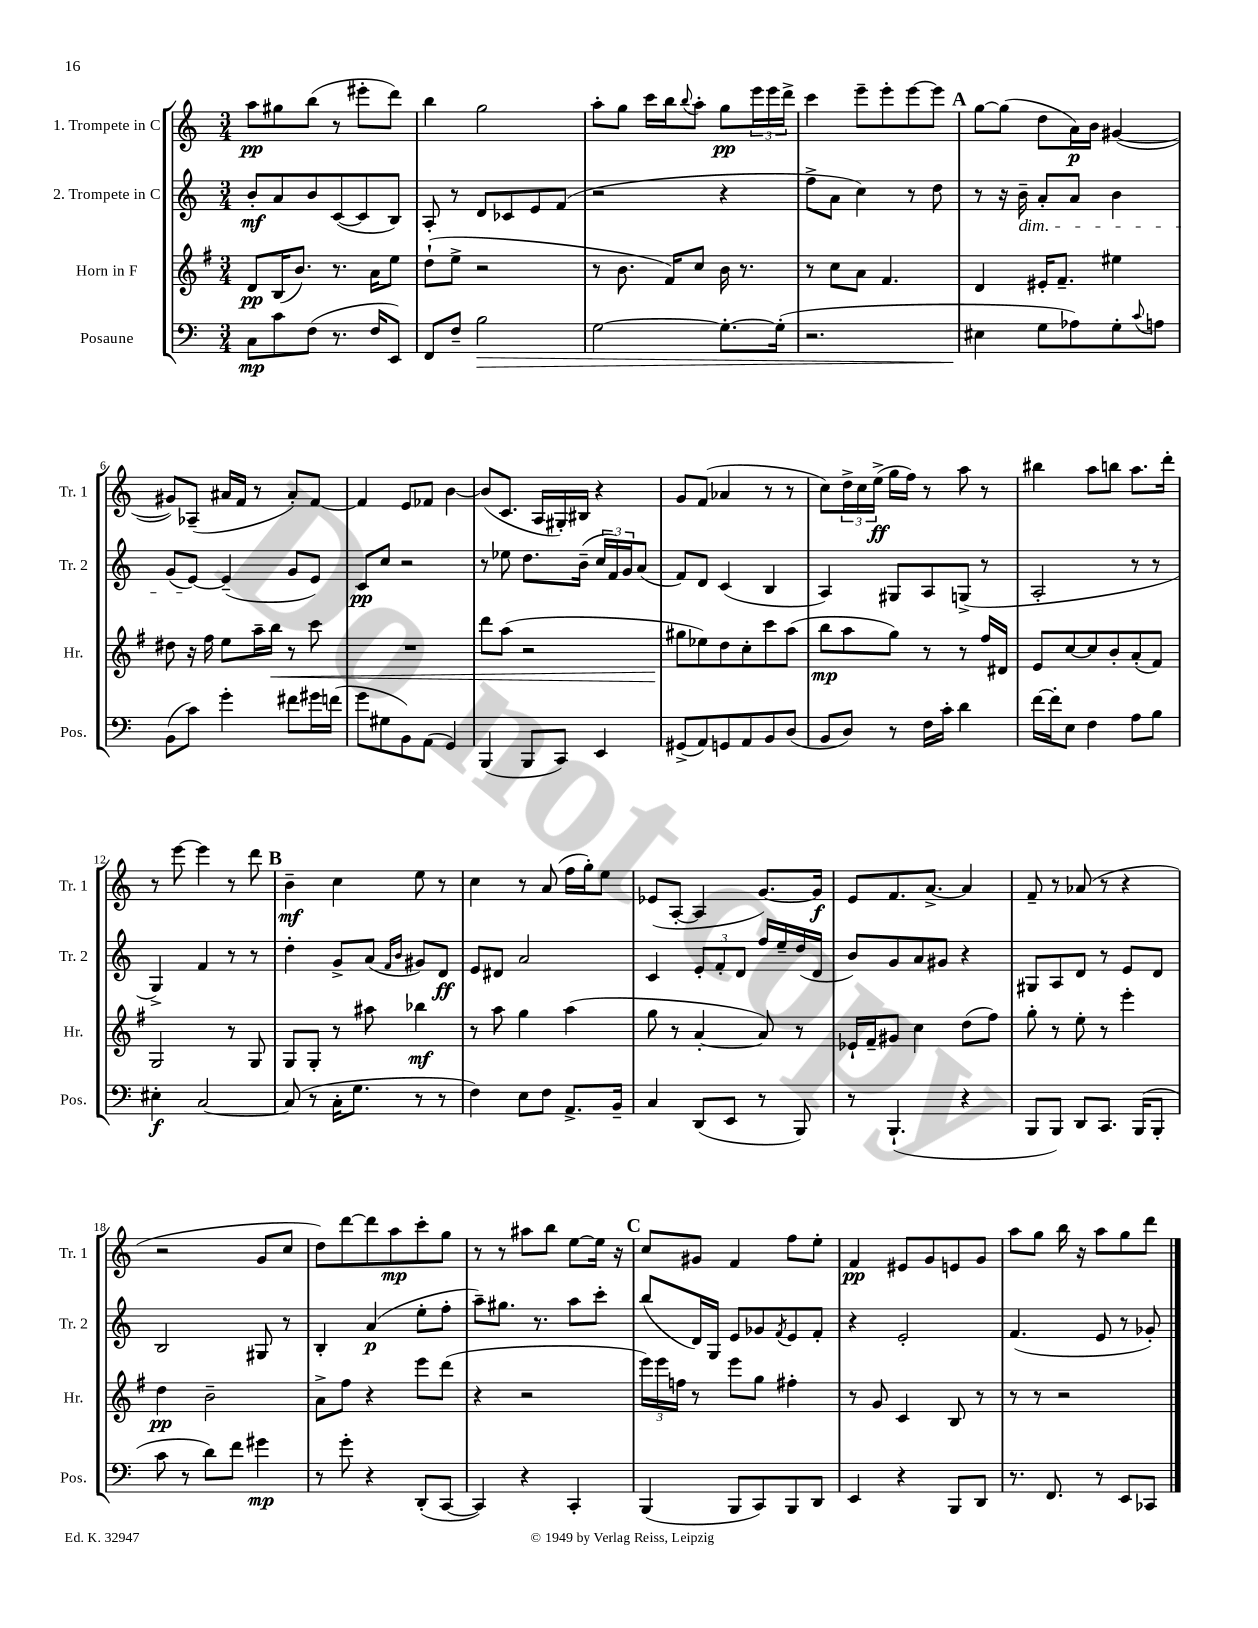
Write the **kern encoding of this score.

**kern	**dynam	**kern	**dynam	**kern	**dynam	**kern	**dynam
*part4	*part4	*part3	*part3	*part2	*part2	*part1	*part1
*staff4	*staff4	*staff3	*staff3	*staff2	*staff2	*staff1	*staff1
*I"Posaune	*	*I"Horn in F	*	*I"2. Trompete in C	*	*I"1. Trompete in C	*
*I'Pos.	*	*I'Hr.	*	*I'Tr. 2	*	*I'Tr. 1	*
*clefF4	*	*clefG2	*	*clefG2	*	*clefG2	*
*k[]	*	*k[f#]	*	*k[]	*	*k[]	*
*M3/4	*	*M3/4	*	*M3/4	*	*M3/4	*
=1	=1	=1	=1	=1	=1	=1	=1
8C\L	mp	8d/L	pp	8b'/L	mf	8aa\L	pp
8c\	.	(16B/K	.	8a/	.	8gg#X\	.
.	.	8.b/J)	.	.	.	.	.
(8F\J	.	.	.	8b/	.	(8bb\J	.
8.r	.	8.r	.	([8c/	.	8r	.
.	.	.	.	8c/]	.	8eee#X'\L	.
16F/KL	.	16a\KL	.	.	.	.	.
8EE/J)	.	8ee\J	.	8B/J)	.	8ddd\J)	.
=2	=2	=2	=2	=2	=2	=2	=2
8FF/L	.	(8dd`\L	.	8A'/	.	4bb\	.
8F~/J	.	8ee^\J	.	8r	.	.	.
!	!LO:HP:b	!	!	!	!	!	!
2B\	>	2r	.	8d/L	.	2gg\	.
.	.	.	.	8c-X/	.	.	.
.	.	.	.	8e/	.	.	.
.	.	.	.	(8f/J	.	.	.
=3	=3	=3	=3	=3	=3	=3	=3
[2G\	.	8r	.	2r	.	8aa'\L	.
.	.	8.b\	.	.	.	8gg\J	.
.	.	.	.	.	.	16ccc\LL	.
.	.	16f#/KL)	.	.	.	16bb\J	.
.	.	.	.	.	.	8qqbb/	.
.	.	8cc/J	.	.	.	8aa'\J	.
8.G'\L_	.	16b\	.	4r	.	8gg\L	pp
.	.	8.r	.	.	.	.	.
.	.	.	.	.	.	24eee\L	.
.	.	.	.	.	.	24eee\	.
(16G'\Jk]	.	.	.	.	.	.	.
.	.	.	.	.	.	24ddd^\JJ	.
=4	=4	=4	=4	=4	=4	=4	=4
2.r	.	8r	.	8ff^\L	.	4ccc\	.
.	.	8cc\L	.	8a\J	.	.	.
.	.	8a\J	.	4cc\)	.	8eee~\L	.
.	.	4.f#/	.	.	.	8eee'\	.
.	.	.	.	8r	.	[8eee\	.
.	.	.	.	8dd\	.	8eee\J]	.
!!LO:REH:place=s1:t=A
=5	=5	=5	=5	=5	=5	=5	=5
4E#X\	.	4d/	.	8r	.	[8gg\L	.
.	.	.	.	16r	.	(8gg\J]	.
!	!	!	!	!LO:TX:b:i:t=dim.	!	!	!
.	.	.	.	16b~\	.	.	.
8G\L	]	16e#X'/KL	.	8a'/L	.	8dd\L	.
.	.	8.f#~/J	.	.	.	.	.
8A-X\)	.	.	.	8a/J	.	16a\L)	p
.	.	.	.	.	.	16b\JJ	.
8G'\	.	4ee#X\	.	4b\	.	([4g#X/	.
8qqc/	.	.	.	.	.	.	.
8An\J	.	.	.	.	.	.	.
!!LO:LB:g=z
=6	=6	=6	=6	=6	=6	=6	=6
(8BB\L	.	8dd#X\	.	(8g/L	.	8g#X/L])	.
8c\J)	.	16r	.	[8e/J)	.	(8A-X~/J	.
.	.	16ff#\	.	.	.	.	.
4g'\	.	8ee\L	.	(4e~/]	.	16a#X/LL	.
.	.	.	.	.	.	16f/JJ	.
.	.	16aa~\L	.	.	.	8r	.
!	!	!	!LO:HP:b	!	!	!	!
.	.	16bb\JJ	<	.	.	.	.
8f#X\L	.	8r	.	8g/L	.	8a#'/L)	.
16g#X\L	.	8ccc\	.	8e/J)	.	[8f/J	.
(16fn\JJ	.	.	.	.	.	.	.
=7	=7	=7	=7	=7	=7	=7	=7
8g\L	.	2.r	.	8c/L	pp	4f/]	.
8G#X\	.	.	.	8cc/J	.	.	.
8BB\)	.	.	.	2r	.	8e/L	.
(8AA\J	.	.	.	.	.	8f-X/J	.
4GG/)	.	.	.	.	.	[4b\	.
=8	=8	=8	=8	=8	=8	=8	=8
(4BBB/	.	8ddd\L	.	8r	.	(8b/L]	.
.	.	(8aa\J	.	8ee-X\	.	8.c/J	.
8BBB/L	.	2r	.	8.dd\L	.	.	.
.	.	.	.	.	.	16A/LL	.
8CC/J)	.	.	.	.	.	16G#X'/)	.
.	.	.	.	(16b~\Jk	.	16B#X/JJ	.
4EE/	.	.	.	24cc/LL	.	4r	.
.	.	.	.	24f/)	.	.	.
.	.	.	.	24g/J	.	.	.
.	.	.	.	(8a/J	.	.	.
=9	=9	=9	=9	=9	=9	=9	=9
(8GG#X^/L	.	8gg#X\L	.	8f/L)	.	8g/L	.
8AA/)	.	8ee-X\)	[	8d/J	.	(8f/J	.
8GGn/	.	8dd\	.	(4c/	.	4a-X/	.
8AA/	.	8cc'\	.	.	.	.	.
8BB/	.	8ccc\	.	4B/	.	8r	.
(8D/J	.	(8aa\J	.	.	.	8r	.
=10	=10	=10	=10	=10	=10	=10	=10
8BB/L	.	8bb\L	mp	4A/)	.	8cc\L)	.
8D/J)	.	8aa\	.	.	.	24dd^\L	.
.	.	.	.	.	.	24cc\	.
.	.	.	.	.	.	(24ee^\JJ	ff
8r	.	8gg\J)	.	8G#X/L	.	16gg\LL	.
.	.	.	.	.	.	16ff\JJ)	.
16F\LL	.	8r	.	8A/	.	8r	.
16c'\JJ	.	.	.	.	.	.	.
4d\	.	8r	.	(8Gn^/J	.	8aa\	.
.	.	16ff#/LL	.	8r	.	8r	.
.	.	16d#X/JJ	.	.	.	.	.
=11	=11	=11	=11	=11	=11	=11	=11
[16f\LL	.	8e/L	.	2A'/	.	4bb#X\	.
16f'\J]	.	.	.	.	.	.	.
8E\J	.	[8cc/	.	.	.	.	.
4F\	.	8cc/]	.	.	.	8aa\L	.
.	.	8b'/	.	.	.	8bbn\J	.
8A\L	.	(8a'/	.	8r	.	8.aa\L	.
8B\J	.	8f#/J)	.	8r	.	.	.
.	.	.	.	.	.	16ddd'\Jk	.
!!LO:LB:g=z
=12	=12	=12	=12	=12	=12	=12	=12
4E#X'\	f	2G/	.	4G^/)	.	8r	.
.	.	.	.	.	.	[8eee\	.
[2C/	.	.	.	4f/	.	4eee\]	.
.	.	8r	.	8r	.	8r	.
.	.	8G/	.	8r	.	8ddd\	.
!!LO:REH:place=s1:t=B
=13	=13	=13	=13	=13	=13	=13	=13
(8C/]	.	8G/L	.	4dd'\	.	4b~\	mf
8r	.	8G'/J	.	.	.	.	.
16C'\KL	.	8r	.	8g^/L	.	4cc\	.
8.G\J	.	.	.	.	.	.	.
.	.	8aa#X\	.	(8a/J	.	.	.
.	.	.	.	16qqf/LL	.	.	.
.	.	.	.	16qqb/JJ	.	.	.
8r	.	4bb-X\	mf	8g#X/L)	.	8ee\	.
8r	.	.	.	8d/J	ff	8r	.
=14	=14	=14	=14	=14	=14	=14	=14
4F\)	.	8r	.	8e/L	.	4cc\	.
.	.	8aa\	.	8d#X/J	.	.	.
8E\L	.	4gg\	.	2a/	.	8r	.
8F\J	.	.	.	.	.	(8a/	.
8.AA^/L	.	(4aa\	.	.	.	16ff\LL	.
.	.	.	.	.	.	16gg'\J)	.
.	.	.	.	.	.	8ee\J	.
16BB~/Jk	.	.	.	.	.	.	.
=15	=15	=15	=15	=15	=15	=15	=15
4C/	.	8gg\	.	4c/	.	(8e-X/L	.
.	.	8r	.	.	.	[8A'/J	.
(8DD/L	.	[4a'/	.	12e'/L	.	4A/]	.
.	.	.	.	12f'/	.	.	.
8EE/J	.	.	.	.	.	.	.
.	.	.	.	12d/J	.	.	.
8r	.	8a/])	.	16ff/LL	.	[8.g/L)	.
.	.	.	.	16ee~/	.	.	.
8BBB/)	.	8r	.	(16dd/	.	.	.
.	.	.	.	16d/JJ	.	16g/Jk]	f
=16	=16	=16	=16	=16	=16	=16	=16
8r	.	16e-X`/LL	.	8b/L)	.	8e/L	.
.	.	16f#~/J	.	.	.	.	.
(4.BBB`/	.	8g#X/J	.	8g/	.	8.f/	.
.	.	4cc\	.	8a/	.	.	.
.	.	.	.	.	.	[8.a^/J	.
.	.	.	.	8g#X/J	.	.	.
4r	.	(8dd\L	.	4r	.	4a/]	.
.	.	8ff#\J)	.	.	.	.	.
=17	=17	=17	=17	=17	=17	=17	=17
8BBB/L	.	8gg'\	.	8G#X/L	.	8f~/	.
8BBB/J)	.	8r	.	8A/	.	8r	.
8DD/L	.	8ee'\	.	8d/J	.	(8a-X/	.
8.CC/J	.	8r	.	8r	.	8r	.
.	.	4eee'\	.	8e/L	.	4r	.
(16BBB/KL	.	.	.	.	.	.	.
8BBB'/J	.	.	.	8d/J	.	.	.
!!LO:LB:g=z
=18	=18	=18	=18	=18	=18	=18	=18
8c\	.	4dd\	pp	2B/	.	2r	.
8r	.	.	.	.	.	.	.
8d\L)	.	2b~\	.	.	.	.	.
8f\J	.	.	.	.	.	.	.
4g#X\	mp	.	.	8G#X/	.	8g/L	.
.	.	.	.	8r	.	8cc/J	.
=19	=19	=19	=19	=19	=19	=19	=19
8r	.	8a^\L	.	4B'/	.	8dd\L)	.
8g'\	.	8ff#\J	.	.	.	[8ddd\	.
4r	.	4r	.	(4a/	p	8ddd\]	.
.	.	.	.	.	.	8aa\	mp
(8DD'/L	.	8eee\L	.	8ee'\L	.	8ccc'\	.
[8CC/J	.	(8ddd\J	.	8ff'\J	.	8gg\J	.
=20	=20	=20	=20	=20	=20	=20	=20
4CC/])	.	4r	.	8aa~\L)	.	8r	.
.	.	.	.	8.gg#X\J	.	8r	.
4r	.	2r	.	.	.	8aa#X\L	.
.	.	.	.	8.r	.	.	.
.	.	.	.	.	.	8bb\J	.
4CC'/	.	.	.	8aa\L	.	[8ee\L	.
.	.	.	.	8ccc'\J	.	16ee\Jk]	.
.	.	.	.	.	.	16r	.
!!LO:REH:place=s1:t=C
=21	=21	=21	=21	=21	=21	=21	=21
(4BBB/	.	24eee\LL)	.	(8bb/L	.	8cc/L	.
.	.	24eee\	.	.	.	.	.
.	.	24ffn\JJ	.	.	.	.	.
.	.	8r	.	16d/L)	.	8g#X/J	.
.	.	.	.	16G/JJ	.	.	.
8BBB/L	.	8eee\L	.	8e/L	.	4f/	.
8CC/)	.	8gg\J	.	8g-X/	.	.	.
.	.	.	.	8qf/	.	.	.
8BBB/	.	4ff#X'\	.	8e/	.	8ff\L	.
8DD/J	.	.	.	8f'/J	.	8ee'\J	.
=22	=22	=22	=22	=22	=22	=22	=22
4EE/	.	8r	.	4r	.	4f/	pp
.	.	8g/	.	.	.	.	.
4r	.	4c/	.	2e'/	.	8e#X/L	.
.	.	.	.	.	.	8g/	.
8BBB/L	.	8B/	.	.	.	8en/	.
8DD/J	.	8r	.	.	.	8g/J	.
=23	=23	=23	=23	=23	=23	=23	=23
8.r	.	8r	.	(4.f/	.	8aa\L	.
.	.	8r	.	.	.	8gg\J	.
8.FF/	.	.	.	.	.	.	.
.	.	2r	.	.	.	16bb\	.
.	.	.	.	.	.	16r	.
8r	.	.	.	8e/	.	8aa\L	.
8EE/L	.	.	.	8r	.	8gg\	.
8CC-X/J	.	.	.	8g-X'/)	.	8ddd\J	.
==	==	==	==	==	==	==	==
*-	*-	*-	*-	*-	*-	*-	*-
